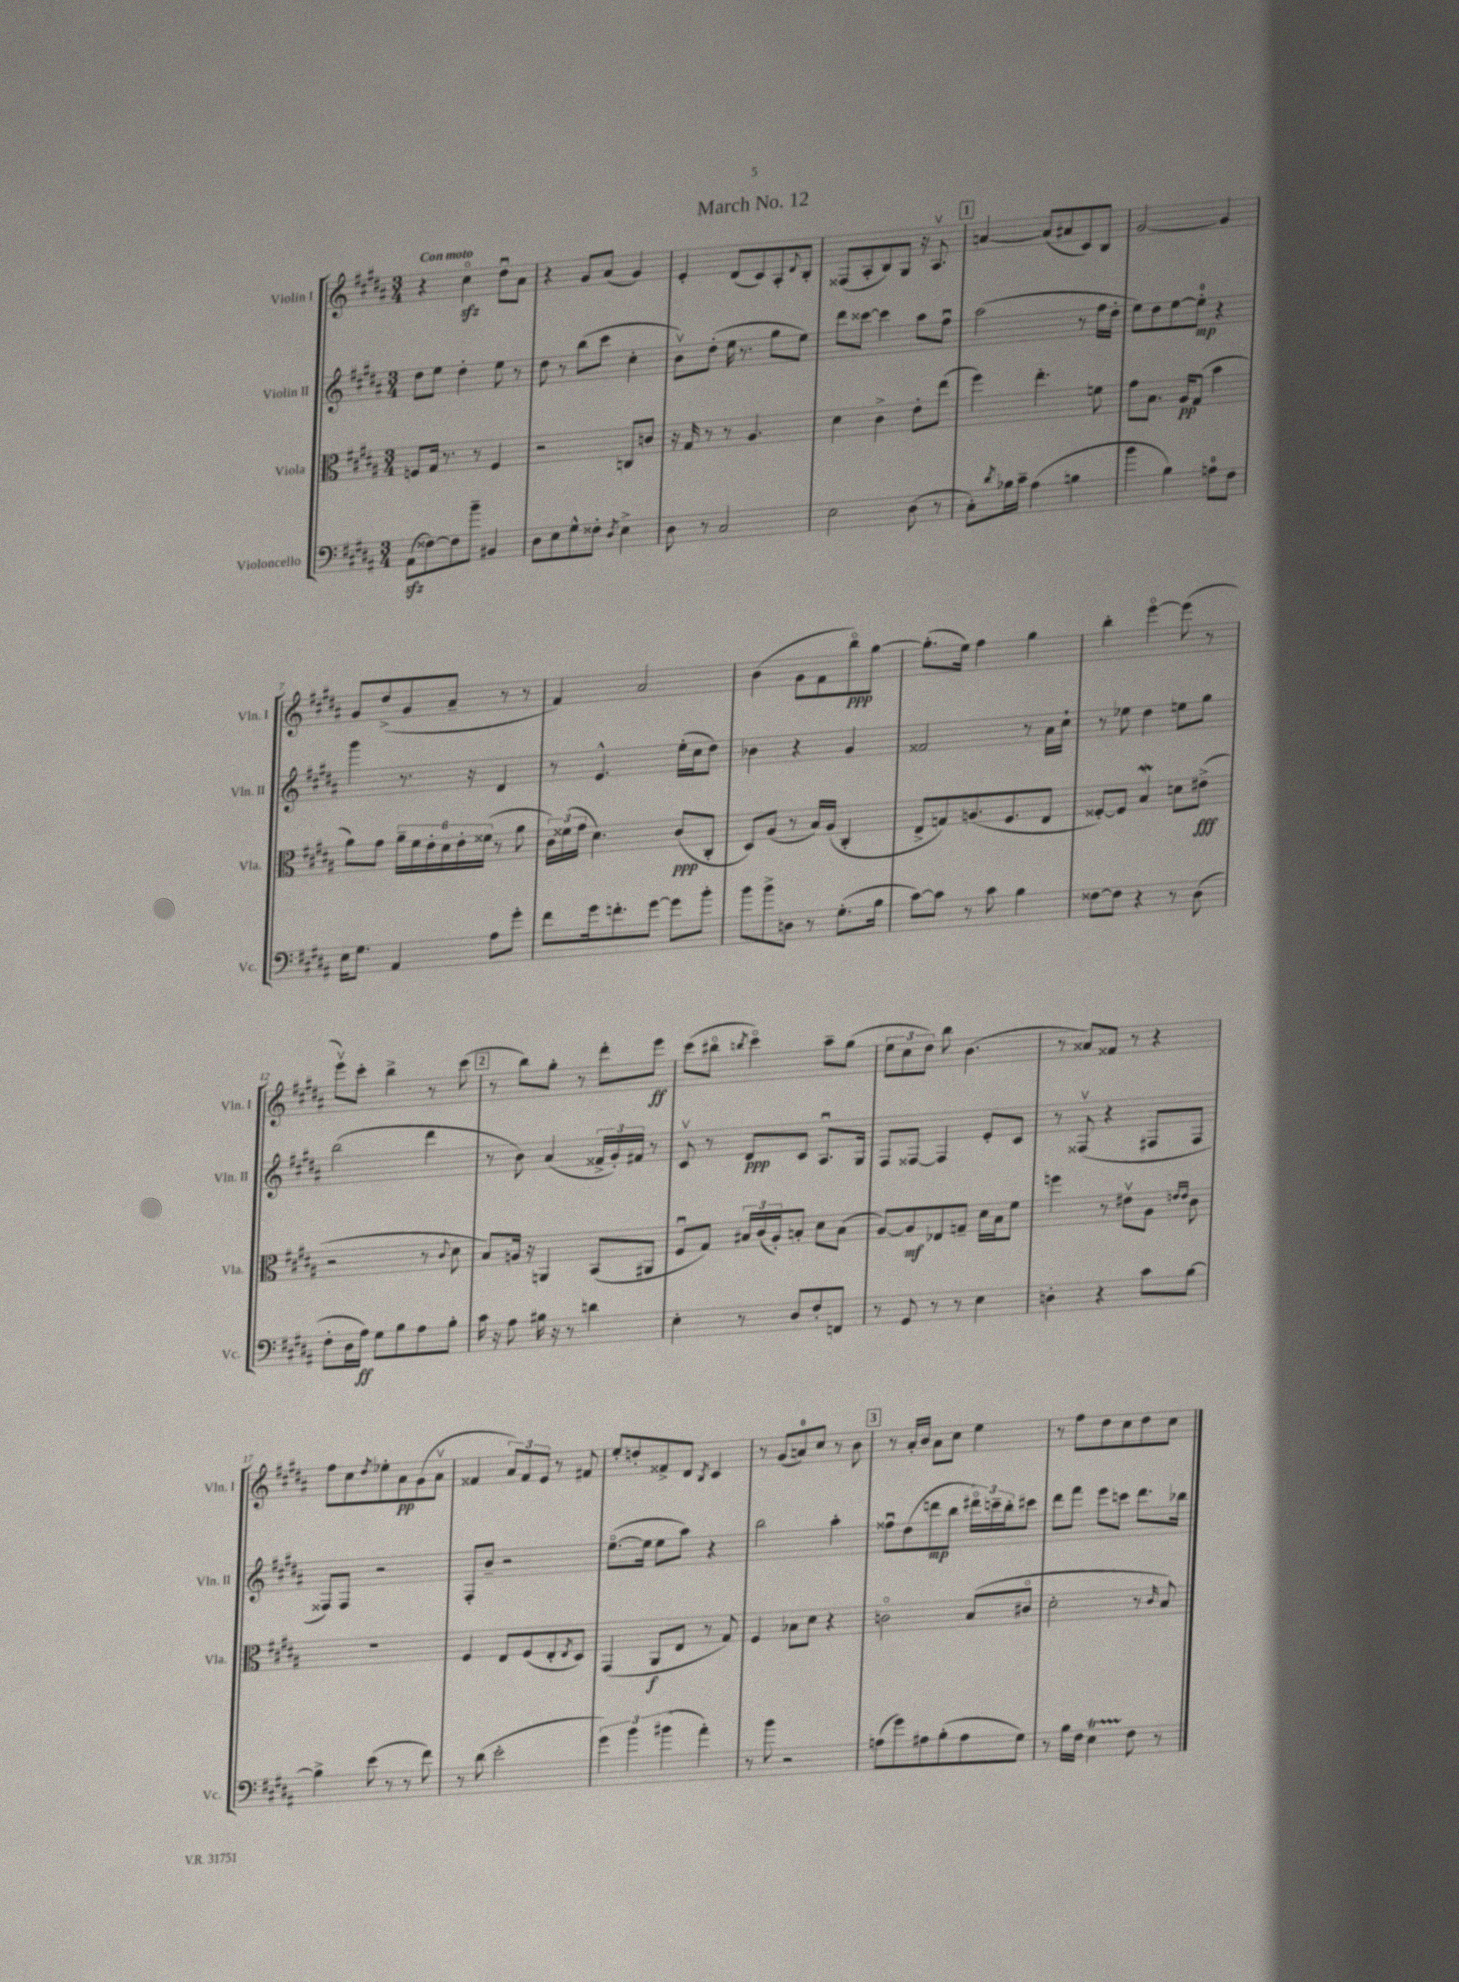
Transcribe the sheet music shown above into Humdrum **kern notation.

**kern	**kern	**kern	**kern
*staff4	*staff3	*staff2	*staff1
*clefF4	*clefC3	*clefG2	*clefG2
*k[f#c#g#d#a#]	*k[f#c#g#d#a#]	*k[f#c#g#d#a#]	*k[f#c#g#d#a#]
*M3/4	*M3/4	*M3/4	*M3/4
(8AA#\L	8F/L	8dd#\L	4r
[8F##\)	16G#/Jk	8ee\J	.
.	8.r	.	.
8F##\]	.	4dd#'\	4cc#o\
8b~\J	8r	.	.
4BB#/	4F/	8ee\	8dd#u\L
.	.	8r	8a#\J
=	=	=	=
8D#\L	2r	8dd#\	4r
8E\	.	8r	.
8G#^^\	.	(8bb\L	8g#/L
8F##'\J	.	8ccc#\J	(8a#/J
8qD#/	.	.	.
4E^\	8C/L	4cc#'\	4g#/)
.	8c/J	.	.
=	=	=	=
8D#\	16r	8bv\L)	4e'/
.	16G#/	.	.
8r	8r	(8dd#'\J	.
2C#/	8r	16ee\	(8d#/L
.	.	8.r	.
.	4.A#/	.	8c#/)
.	.	8gg#\L	8A#'/
.	.	.	8qqd#/
.	.	8ee\J)	8B'/J
=	=	=	=
2E\	4d#\	8ddd#\L	(8F##/L
.	.	[8ccc##\J	8A#'/
.	4c#^\	4ccc##\]	8B/)
.	.	.	8G#/J
(8D#\	8e'\L	8aa#\L	16r
.	.	.	8.A#v/
8r	(8ee\J	8ff#u\J	.
=	=	=	=
8C#'\L)	4ff#\)	(2aa#\	[4a/
8qd#/	.	.	.
16B-\L	.	.	.
16c#~\JJ	.	.	.
(4A#\	4.ee'\	.	(8a/]L
.	.	.	8a#/
4B\	.	8r	8c#/)
.	8f\	16ff#\LL	8B/J
.	.	16dd#'\JJ	.
=	=	=	=
4b\	8g#\L	8ee\L)	[2g#/
.	8.B\J	8dd#\	.
4B\)	.	[8ee\	.
.	16A#/LK	.	.
.	(8G#/J	8ee'\]J	.
8A\L	4b\	4r	4g#/]
8F#\J	.	.	.
=	=	=	=
16E\LK	8a#\L)	4ggg#\	8g#/L
8.G#\J	.	.	.
.	8g#\J	.	(8dd#^/
4AA#/	24a#~\LL	8.r	8g#/
.	24f#\	.	.
.	24e'\	.	.
.	24d#\	.	8a#~/J
.	24e'\	.	.
.	.	16r	.
.	(24f##\JJ	.	.
8A#\L	8r	4d#/	8r
8g#'\J	8a#\	.	8r
=	=	=	=
8f#\L	24c#\LL)	8r	4f#/)
.	(24f##\	.	.
.	24g#\JJ	.	.
16g#\k	4.d#\)	4.e^^/	.
8.f'\	.	.	.
.	.	.	2a#/
[8g#\J	.	.	.
8g#\]L	(8c#/L	(16ee'\LL	.
.	.	16cc#\J	.
8b'\J	8C#'/J	8dd#\J)	.
=	=	=	=
8b\L	8D#/L)	4b-\	(4b\
8b^\	(8A#/J	.	.
8D\J	8r	4r	8g#\L
8r	16B/LL)	.	8f#\
.	(16A#/JJ	.	.
(8.G#'\L	4C#'/	4g#/	8bbo\)
.	.	.	[8gg#\J
16B\Jk	.	.	.
=	=	=	=
[8c#\L)	8E^/L	2f##/	(8.gg#'\]L
8c#\]J	8G/)	.	.
.	.	.	16ee\Jk)
8r	(8.A/	.	4ff#\
8c#\	.	.	.
.	8.F#/	.	.
4B\	.	8r	4gg#\
.	8E/J	16a#\LL	.
.	.	16cc#`\JJ	.
=	=	=	=
[8F##\L	[8F##'/L)	8r	4bb'\
8F##\]J	8F##/]J	8ee-\	.
4r	4B/	4dd#\	[4eeeo\
8r	8d\L	8ee\L	(8eee\]
(8D#\	(8e#^\J	8gg#\J	8r
=	=	=	=
8F#'\L	2r	(2bb\	8eeev\L)
16D#\L	.	.	8ccc#'\J
16A#\JJ)	.	.	.
8G#\L	.	.	4bb^\
8B\	.	.	.
8A#\	8r	4ddd#\	8r
.	8qqc#/	.	.
8B'\J	8d#\	.	(8ccc#\
=	=	=	=
16c#\	8B/L)	8r	8r
16r	.	.	.
8A#\	16A/Jk	8b\)	8bb\L)
.	16r	.	.
16B#\	4AA/	(4a#/	8gg#'\J
16r	.	.	.
8r	.	.	8r
4d\	(8BB/L	24f##^/LL	8ddd#'\L
.	.	24g#'/)	.
.	.	24f#/JJ	.
.	8AA#/J	8r	8eee\J
=	=	=	=
4E'\	8F#u/L	8c#v/	(8ccc#\L
.	8G#/J)	8r	8bb#o\J
.	.	.	8qbb/
8r	24B#/LL	8d#/L	4ccc#o\)
.	(24c#/	.	.
.	24A#'/J)	.	.
8D#/L	8B'/J	8c#/J	.
8F#'/	8d#\L	8.A#u/L	8aa#~\L
8FF/J	(8B\J	.	(8gg#\J
.	.	16G#/Jk	.
=	=	=	=
8r	[8A#/L)	8F#/L	12ee\L
.	.	.	12cc#\
8GG#/	8A#/]	[8F##/J	.
.	.	.	12dd#\J)
8r	8E-/	4F##/]	8bb\
8r	8G~/J	.	(4.b\
4E\	16d#\LL	8e'/L	.
.	16B\J	.	.
.	8f#\J	8c#/J	.
=	=	=	=
4D'\	4ff\	8r	8r
.	.	(8F##v/	8a##/L)
4r	8r	4r	8f##/J
.	8e#v\L	.	8r
8c#\L	8A#\J	8F#/L	4r
.	16qqe/LL	.	.
.	16qqe/JJ	.	.
[8B\J	8c#\	8F#/J	.
=	=	=	=
4B^\]	2.r	8F##/L)	8ff#\L
.	.	8F##/J	8cc#\
.	.	.	8qdd#/
(8e\	.	2r	8ee-'\
8r	.	.	8a#\
8r	.	.	(8g#\
8f#\)	.	.	8a#v\J
=	=	=	=
8r	4F#/	8F#'/L	4f##/
(8d#\	.	8b~/J	.
2e'\	8E/L	2r	12a#/L)
.	.	.	12f##/
.	(8F#/	.	.
.	.	.	12e/J
.	8E'/	.	8r
.	8qE/	.	.
.	8D#/J)	.	8f#/
=	=	=	=
6g#\)	(4GG#/	([8.eeo\L	8ee'/L
.	.	.	8dd'/
6b\	.	.	.
.	.	16ee\]Jk	.
.	8AA#/L	8ee\L	8f##^/
(6b#\	.	.	.
.	8E/J	8aa#\J)	8d#/J
.	.	.	8qB/
4a#'\)	8r	4r	4c#/
.	8G#/)	.	.
=	=	=	=
8r	4F#/	2bb\	8r
8b\	.	.	(8g#/L
2r	8B-\L	.	8a/)
.	8d#\J	.	8cc#/J
.	4r	4aa#'\	8r
.	.	.	8b\
=	=	=	=
(8A\L	2co\	8ff##u\L	8r
8g#\)	.	(8dd#\	16a#'/LL
.	.	.	16b/JJ
8A#\	.	8ddd\	8a#\L
(8B'\	.	8bb\J	8cc#\J
8A#\	(8B/L	24ddd#o\LL)	4ee\
.	.	24ccc~\	.
.	.	24bb'\J	.
8G#\J)	8c#o/J	8ccc#\J	.
=	=	=	=
8r	2d#'\	8ddd#\L	8r
16B\LL	.	8fff#\J	8ff#\L
16F#\JJ	.	.	.
4E\	.	8eee\L	8dd#\
.	.	8ccc\J	8cc#\
8F#\	8r	8.ddd#\L	8dd#\
.	16qqc#/	.	.
8r	8B/)	.	8cc#\J
.	.	16bb-\Jk	.
==	==	==	==
*-	*-	*-	*-
